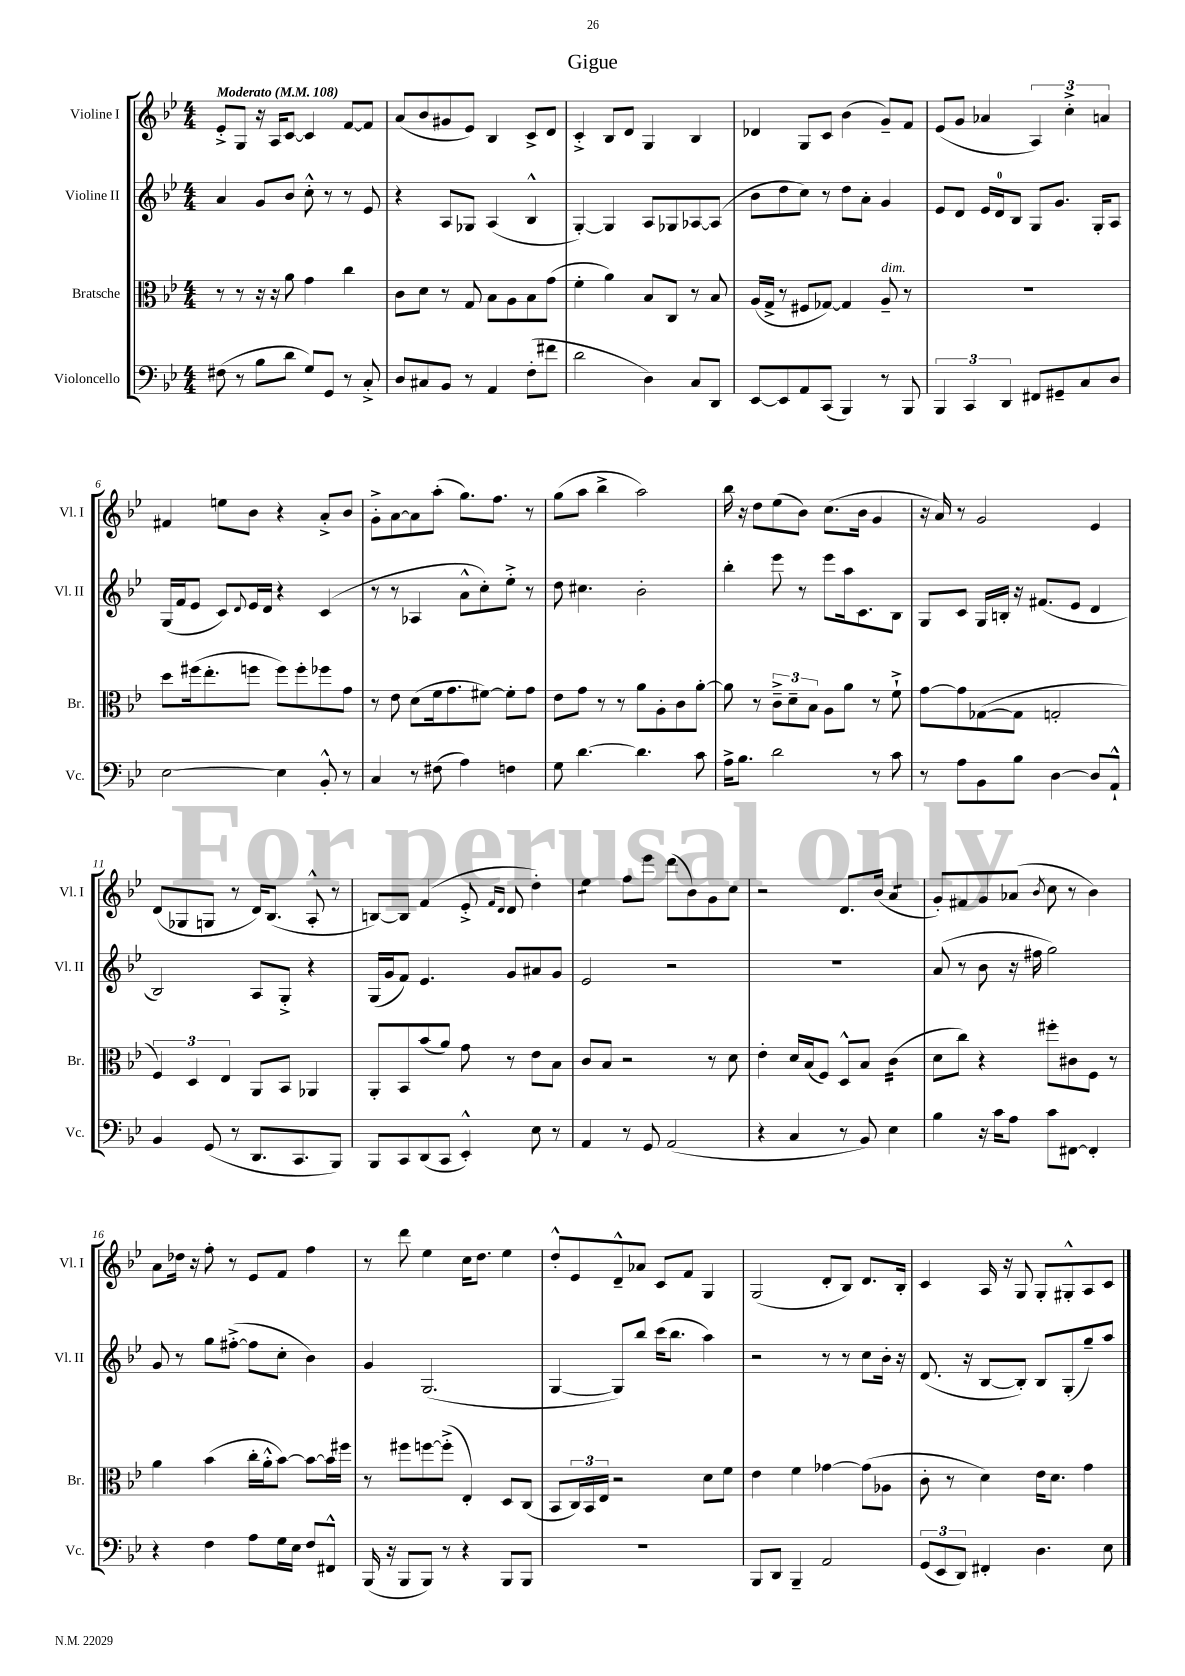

**kern	**kern	**kern	**kern
*staff4	*staff3	*staff2	*staff1
*clefF4	*clefC3	*clefG2	*clefG2
*k[b-e-]	*k[b-e-]	*k[b-e-]	*k[b-e-]
*M4/4	*M4/4	*M4/4	*M4/4
*MM108	*MM108	*MM108	*MM108
(8F#	8r	4a	8e-'^
8r	8r	.	8G
8B-	16r	8g	16r
.	16r	.	16A
8d	8a	8b-	[8c
8G)	4g	8cc'^^	4c]
8GG	.	8r	.
8r	4cc	8r	[8f
8C'^	.	8e-	8f]
=	=	=	=
8D	8c	4r	(8a
8C#	8d	.	8b-
8BB-	8r	8A	8g#
8r	8G	8G-	8e-)
4AA	8B-	(4A	4B-
.	8A	.	.
(8F'	8B-	4B-^^	8c^
8f#	(8g	.	8d
=	=	=	=
2d	4f'	[4G')	4c'^
.	4a)	4G]	8B-
.	.	.	8d
4D)	8B-	8A	4G
.	8C	8G-	.
8C	8r	[8A-	4B-
8DD	8B-	(8A-]	.
=	=	=	=
[8EE-	(16A	8b-	4d-
.	16G^	.	.
8EE-]	8r	8dd	.
8AA	8F#	8cc)	8G
(8CC	[8G-)	8r	8c
4BBB-)	4G-]	8dd	(4b-
.	.	8a'	.
8r	8A~	4g	8g~)
8BBB-	8r	.	8f
=	=	=	=
6BBB-	1r	8e-	(8e-
.	.	8d	8g
6CC	.	.	.
.	.	16e-	4a-
.	.	16d	.
6DD	.	.	.
.	.	8B-	.
8FF#	.	8G	6A)
8GG#~	.	8.g	.
.	.	.	6cc'^
8C	.	.	.
.	.	16G'	.
.	.	.	6a
8D	.	8A	.
=	=	=	=
[2E-	8dd	(16G	4f#
.	.	16f	.
.	(16ff#	8e-	.
.	8.ee-'	.	.
.	.	8c)	8ee
.	.	8qqd	.
.	8ff	16e-	8b-
.	.	16d	.
4E-]	8ff)	4r	4r
.	8ff'	.	.
8BB-'^^	8ff-	(4c	8a'^
8r	8g	.	8b-
=	=	=	=
4C	8r	8r	8g'^
.	8e-	8r	[8a
8r	(8d	4A-	8a]
(8F#	16f	.	(8aa'
.	8.g	.	.
4A)	.	8a^^	8.gg)
.	[8f#)	8cc')	.
.	.	.	8.ff
4F	8f#']	8ee-'^	.
.	8g	8r	8r
=	=	=	=
8G	8e-	8dd	(8gg
[4.d	8g	4.cc#	8aa
.	8r	.	4bb-^
.	8r	.	.
4.d]	8a	2b-'	2aa)
.	8A'	.	.
.	8c	.	.
8c	[8a'	.	.
=	=	=	=
16A^	8a]	4bb-'	16bb-
8.B-	.	.	16r
.	8r	.	8dd
2d	12c~^	8eee-	(8ee-
.	12d~	.	.
.	.	8r	8b-)
.	12B-	.	.
.	8A	8eee-	(8.cc
.	8a	16aa	.
.	.	8.c	16b-
8r	8r	.	4g
8c	8f`^	8B-	.
=	=	=	=
8r	[8g	8G	16r
.	.	.	16a)
8A	8g]	8c	8r
8BB-	([8G-	16G	2g
.	.	16B'	.
8B-	8G-]	16r	.
.	.	(8.f#	.
[4D	2G'	.	.
.	.	8e-	.
8D]	.	4d	4e-
8AA`^^	.	.	.
=	=	=	=
4BB-	6F)	2B-)	(8d
.	.	.	8G-
.	6D	.	.
(8GG	.	.	8G
.	6E-	.	.
8r	.	.	8r
8.DD	8AA	8A	16d)
.	.	.	(8.B-
.	8BB-	8G'^	.
8.CC	.	.	.
.	4AA-	4r	8A'^^
8BBB-)	.	.	8r
=	=	=	=
8BBB-	8AA'	(16G	[8B)
.	.	16g	.
8CC	8BB-	8f)	8B]
(8DD	(8b-	4.e-	(4f
8CC	8a)	.	.
4EE-'^^)	8g	.	8e-'^
.	.	.	16qqf
.	.	.	16qqd
.	8r	8g	8d
8E-	8e-	8a#	4dd')
8r	8B-	8g	.
=	=	=	=
4AA	8c	2e-	4ee-
.	8B-	.	.
8r	2r	.	8ff
8GG	.	.	8eee-
(2AA	.	2r	(8ddd
.	.	.	8b-)
.	8r	.	8g
.	8d	.	8cc
=	=	=	=
4r	4e-'	1r	2r
4C	16d	.	.
.	(16B-	.	.
.	8F)	.	.
8r	8D^^	.	8.d
8BB-)	8B-	.	.
.	.	.	(16b-
4E-	(4c	.	4a
=	=	=	=
4B-	8d	(8a	8g')
.	8cc)	8r	8f#
16r	4r	8b-	8g
16c	.	.	.
8A	.	16r	(8a-
.	.	16ff#	.
.	.	.	8qb-
8c	8ff#'	2gg)	8cc
[8FF#	8c#	.	8r
4FF#']	8F	.	4b-)
.	8r	.	.
=	=	=	=
4r	4a	8g	8a
.	.	8r	16dd-
.	.	.	16r
4F	(4b-	8gg	8ff'
.	.	([8ff#'^	8r
8A	16cc'	8ff#]	8e-
.	16a'^^	.	.
16G	[8b-)	8cc'	8f
16E-	.	.	.
8F	8b-_	4b-)	4ff
8FF#^^	16b-]	.	.
.	16ff#	.	.
=	=	=	=
(16BBB-	8r	4g	8r
16r	.	.	.
8BBB-	8ff#	.	8ddd
8BBB-)	[8ff	(2.G	4ee-
8r	(8ff'^]	.	.
4r	4E-')	.	16cc
.	.	.	8.dd
8BBB-	8D	.	4ee-
8BBB-	(8C	.	.
=	=	=	=
1r	8BB-	[4G	8dd'^^
.	24C)	.	8e-
.	24BB-	.	.
.	24E-	.	.
.	2r	8G])	8d~^^
.	.	8bb-	8a-
.	.	(16ccc	8c
.	.	8.bb-	.
.	.	.	8f
.	8d	4aa)	4G
.	8f	.	.
=	=	=	=
8BBB-	4e-	2r	(2G
8DD	.	.	.
4BBB-~	4f	.	.
2AA	[4g-	8r	8d'
.	.	8r	8B-)
.	(8g-]	8cc	8.d
.	8A-	16b-'	.
.	.	16r	16B-'
=	=	=	=
(12GG	8c'	(8.d	4c
12EE-	.	.	.
.	8r	.	.
12DD)	.	.	.
.	.	16r	.
4FF#'	4d)	[8B-	16A
.	.	.	16r
.	.	8B-'])	8G
4.D	16e-	8B-	8G'
.	8.d	.	.
.	.	(8G'	8G#'^^
.	4g	8gg~)	8A
8E-	.	8aa	8c
==	==	==	==
*-	*-	*-	*-
